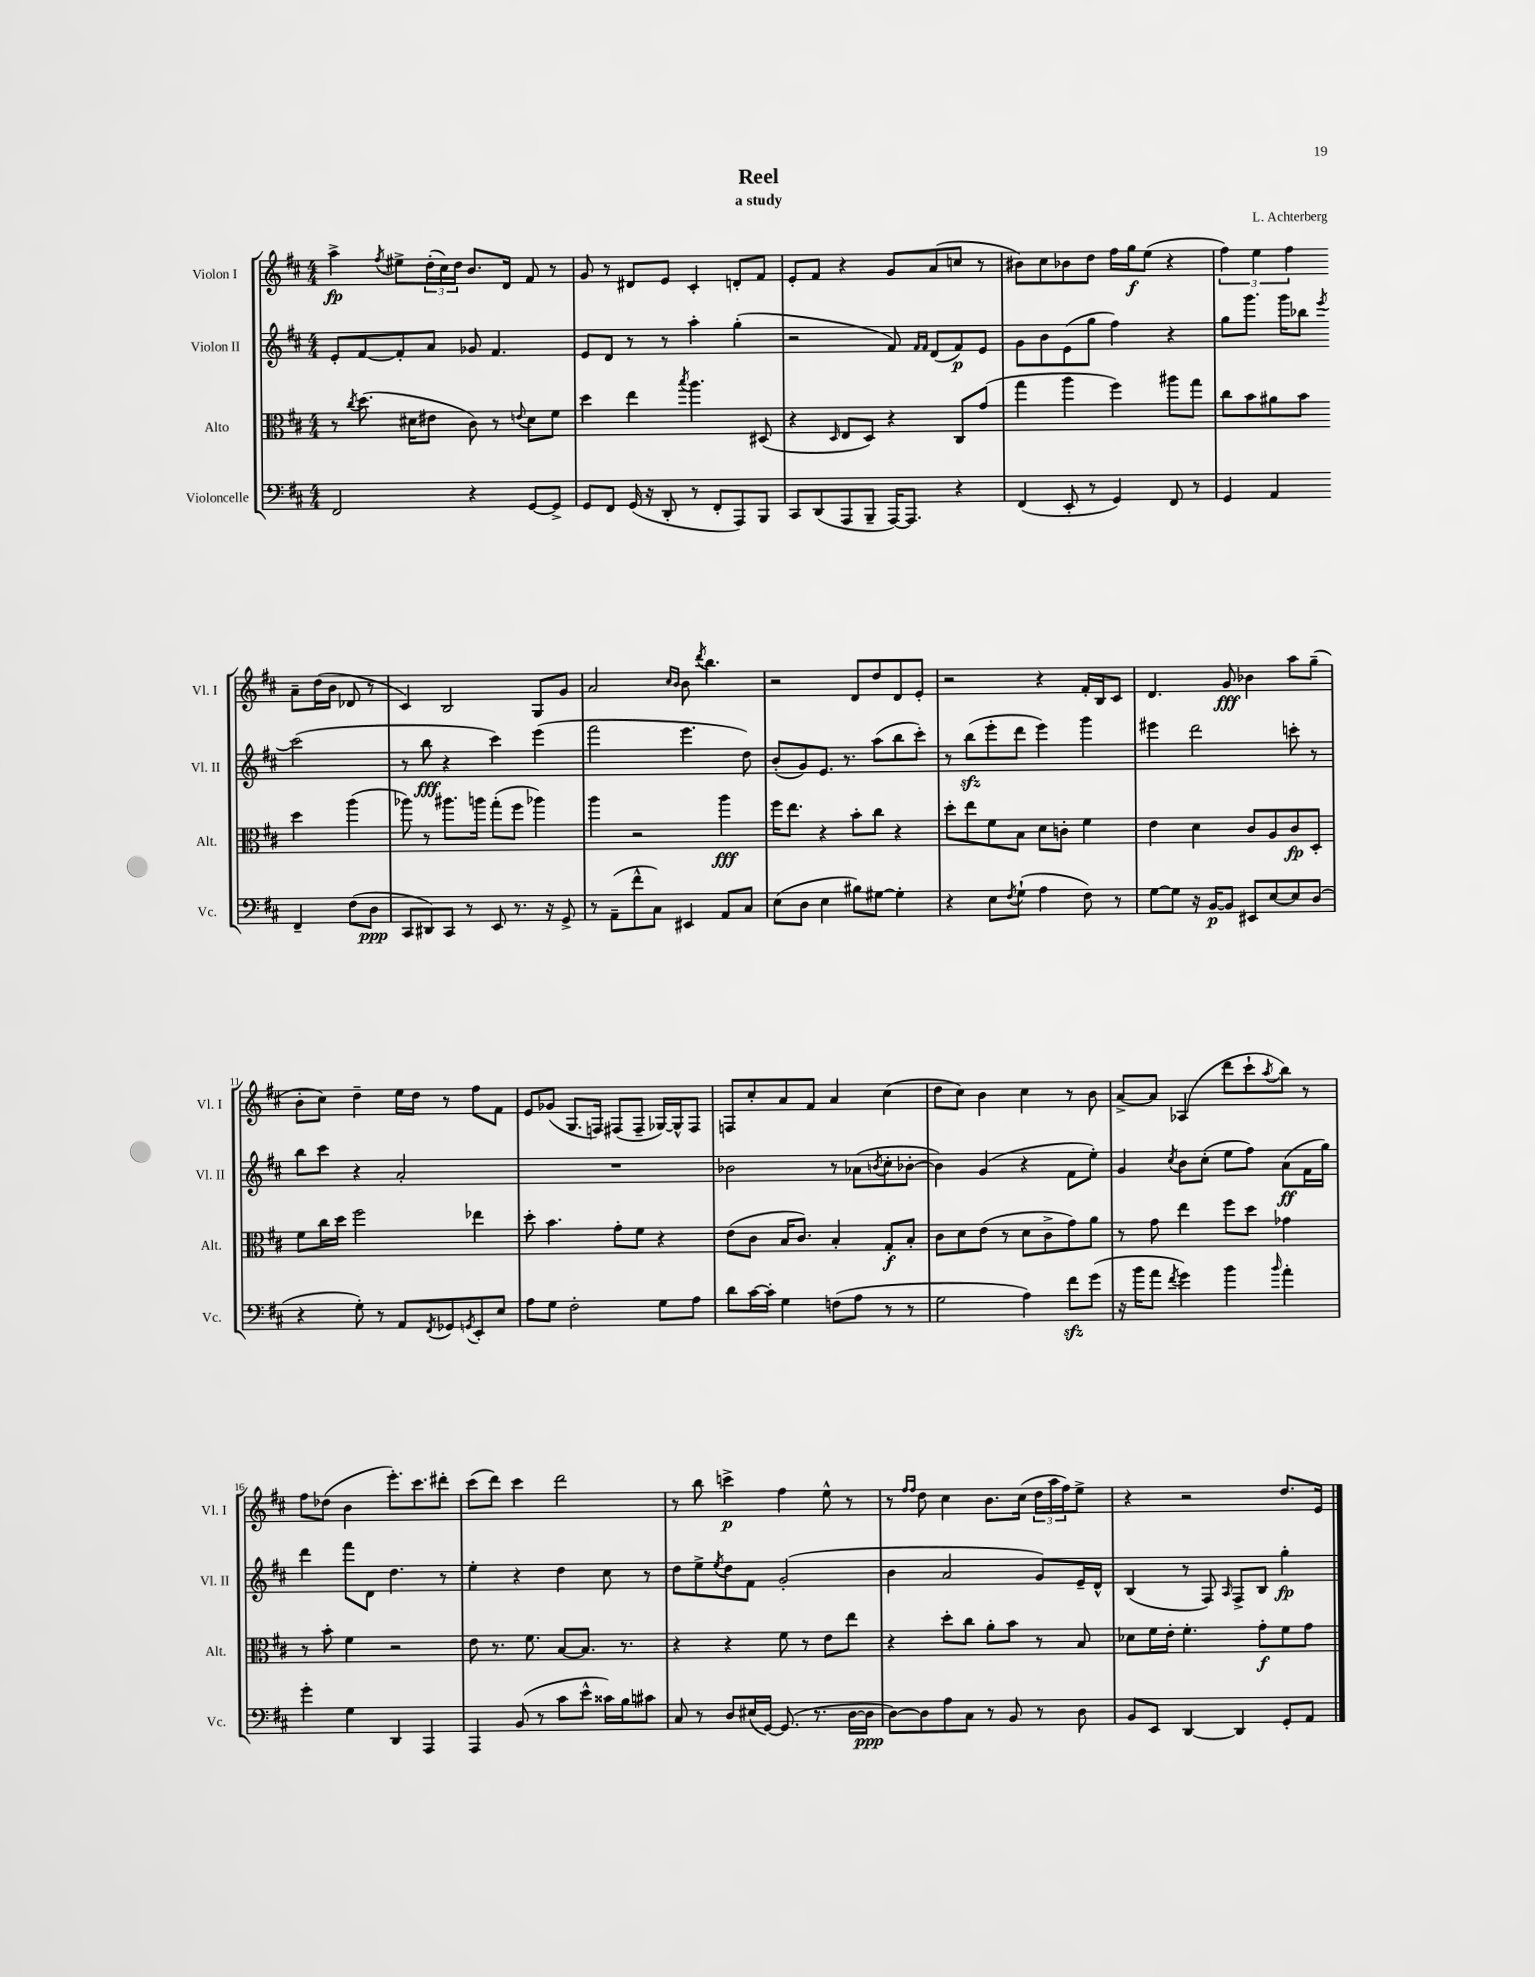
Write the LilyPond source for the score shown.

\header { title = "Reel" composer = "L. Achterberg" subtitle = "a study" }
<<
\new StaffGroup <<
\new Staff = "s0" \with { instrumentName = "Violon I" shortInstrumentName = "Vl. I" } {
    \clef treble \key d \major \numericTimeSignature \time 4/4
    a''4->\fp \acciaccatura { fis''8 } eis''8-> \tuplet 3/2 { d''16-.( cis''16) d''16 } b'8. d'16 fis'8 r8 |
    g'8 r8 dis'8 e'8 cis'4-. d'8-. fis'8 |
    e'8-. fis'8 r4 g'8 a'8( c''8 r8 |
    bis'8) cis''8 bes'8 d''8 fis''16 g''16\f e''8( r4 |
    \tuplet 3/2 { fis''4) e''4 fis''4 } a'8-- d''16( b'16 des'8 r8 |
    cis'4) b2 g8 g'8 |
    a'2 \grace { cis''16 b'16 } b'8 \acciaccatura { d'''8 } b''4. |
    r2 d'8 d''8 d'8 e'8-. |
    r2 r4 fis'16-. b16 cis'8 |
    d'4. g'8\fff bes'4 a''8 g''8--( |
    b'8-. cis''8) d''4-- e''16 d''16 r8 fis''8 fis'8 |
    e'8 ges'8( g8. f16) fis8( fis8-- ges16~) ges16-^ fis8 |
    f8 cis''8-. a'8 fis'8 a'4 cis''4( |
    d''8 cis''8) b'4 cis''4 r8 b'8 |
    a'8~-> a'8 aes4( d'''8 cis'''8-! \acciaccatura { a''8 } b''8) r8 |
    fis''8 des''8( b'4 e'''8.-.) cis'''8. dis'''8-. |
    cis'''8( d'''8) cis'''4 d'''2 |
    r8 b''8 c'''4->\p fis''4 e''8-^ r8 |
    r8 \grace { fis''16 fis''16 } d''8 cis''4 b'8. cis''16( \tuplet 3/2 { d''16 a''16 fis''16) } e''8-> |
    r4 r2 d''8. e'16 \bar "|." |
}
\new Staff = "s1" \with { instrumentName = "Violon II" shortInstrumentName = "Vl. II" } {
    \clef treble \key d \major \numericTimeSignature \time 4/4
    e'8-. fis'8~ fis'8-. a'8 ges'8 fis'4. |
    e'8 d'8 r8 r8 a''4-. g''4-.( |
    r2 fis'8) \grace { fis'16 fis'16 } d'8( fis'8\p) e'8 |
    g'8 b'8 e'8( g''8 fis''4) r4 |
    g''8 g'''8. g'''16 bes''8 \acciaccatura { e'''8 } cis'''2( |
    r8 b''8\fff r4 cis'''4) e'''4( |
    fis'''2 e'''4. d''8) |
    b'8-.( g'8) e'8. r8. a''8( b''8 cis'''8-.) |
    r8 b''8\sfz( e'''8-. d'''8 e'''4) g'''4 |
    eis'''4 d'''2 c'''8-. r8 |
    b''8 cis'''8 r4 a'2-. |
    R1 |
    bes'2 r8 aes'8( \acciaccatura { b'8 } cis''8-. bes'8~-. |
    bes'4) g'4( r4 fis'8 e''8-.) |
    g'4 \acciaccatura { cis''8 } b'8 cis''8-.( e''8 fis''8) a'8\ff( fis'16 g''16) |
    d'''4 fis'''8 d'8 d''4. r8 |
    e''4-. r4 d''4 cis''8 r8 |
    d''8 e''8-> \acciaccatura { e''8 } d''8 fis'8 g'2-.( |
    b'4 a'2 g'8) e'16-- d'16-^ |
    b4( r8 fis8) \grace { a16 } fis8-> b8 g''4-.\fp \bar "|." |
}
\new Staff = "s2" \with { instrumentName = "Alto" shortInstrumentName = "Alt." } {
    \clef alto \key d \major \numericTimeSignature \time 4/4
    r8 \acciaccatura { cis''8 } d''8.( dis'16 eis'8 cis'8) r8 \appoggiatura { e'8 } dis'8 fis'8 |
    d''4 e''4 \acciaccatura { b''8 } a''4. dis8( |
    r4 \grace { d16 } e8 d8) r4 cis8 g'8( |
    g''4 a''4 fis''4) ais''8 g''8 |
    cis''8 b'8 ais'8 b'8 d''4 a''4( |
    aes''8) r8 ais''8. a''16 g''8-.( fis''8 aes''4) |
    a''4 r2 a''4\fff |
    fis''16 e''8. r4 b'8-. cis''8 r4 |
    d''8-. e''8 fis'8 b8 d'8 c'8-. fis'4 |
    e'4 d'4 cis'8 a8 cis'8\fp d8-. |
    fis'8 cis''16 d''16 fis''2 ees''4 |
    d''8-. b'4. g'8-. fis'8 r4 |
    e'8( cis'8 b16 cis'8.) b4-. g8-.\f b8-. |
    cis'8 d'8 e'8( r8 d'8 cis'8-> g'8) a'8 |
    r8 g'8 e''4 fis''8 d''8 ges'4 |
    r8 b'8-. fis'4 r2 |
    e'8 r8. fis'8. b8~ b8. r8. |
    r4 r4 fis'8 r8 e'8 e''8 |
    r4 d''8-. cis''8 a'8-. b'8 r8 b8 |
    des'8 fis'16 e'16-. fis'4.-. g'8-.\f fis'8 g'8 \bar "|." |
}
\new Staff = "s3" \with { instrumentName = "Violoncelle" shortInstrumentName = "Vc." } {
    \clef bass \key d \major \numericTimeSignature \time 4/4
    fis,2 r4 g,8~ g,8-> |
    g,8 fis,8 g,16( r16 d,8-. r8 fis,8-. a,,8) b,,8 |
    cis,8 d,8( a,,8 b,,8-- a,,16~) a,,8. r4 |
    fis,4( e,8-. r8 g,4) fis,8 r8 |
    g,4 a,4 fis,4-- fis8( d8\ppp |
    cis,8 dis,8) cis,8 r8 e,8 r8. r16 g,8-> |
    r8 a,8--( fis'8-^ cis8) eis,4 a,8 cis8 |
    e8( d8 e4 bis8) gis8~ gis4-. |
    r4 e8 \acciaccatura { fis8 } g8-!( a4 fis8) r8 |
    g8~ g8 r16 b,16~\p b,8 eis,8 e8~ e8 d8( |
    r4 g8-.) r8 a,8 \acciaccatura { fis,8 } ges,8 \acciaccatura { g,8 } e,8-. e8 |
    a8 g8 fis2-. g8 a8 |
    d'8 cis'16~ cis'16-. g4 f8( a8 r8 r8 |
    g2 a4) fis'8\sfz g'8( |
    r16 b'16 a'8 \acciaccatura { fis'8 } g'4) b'4 \grace { b'16 } a'4-. |
    g'4-. g4 d,4 a,,4 |
    a,,4 b,8( r8 cis'8 e'8-^ cisis'16) b16 cis'8 |
    cis8 r8 d8 eis16( g,16~) g,8.( r8. d16~ d16\ppp |
    d8~) d8 a8 cis8 r8 b,8 r8 d8 |
    b,8 e,8 d,4~ d,4 g,8-. a,8 \bar "|." |
}
>>
>>
